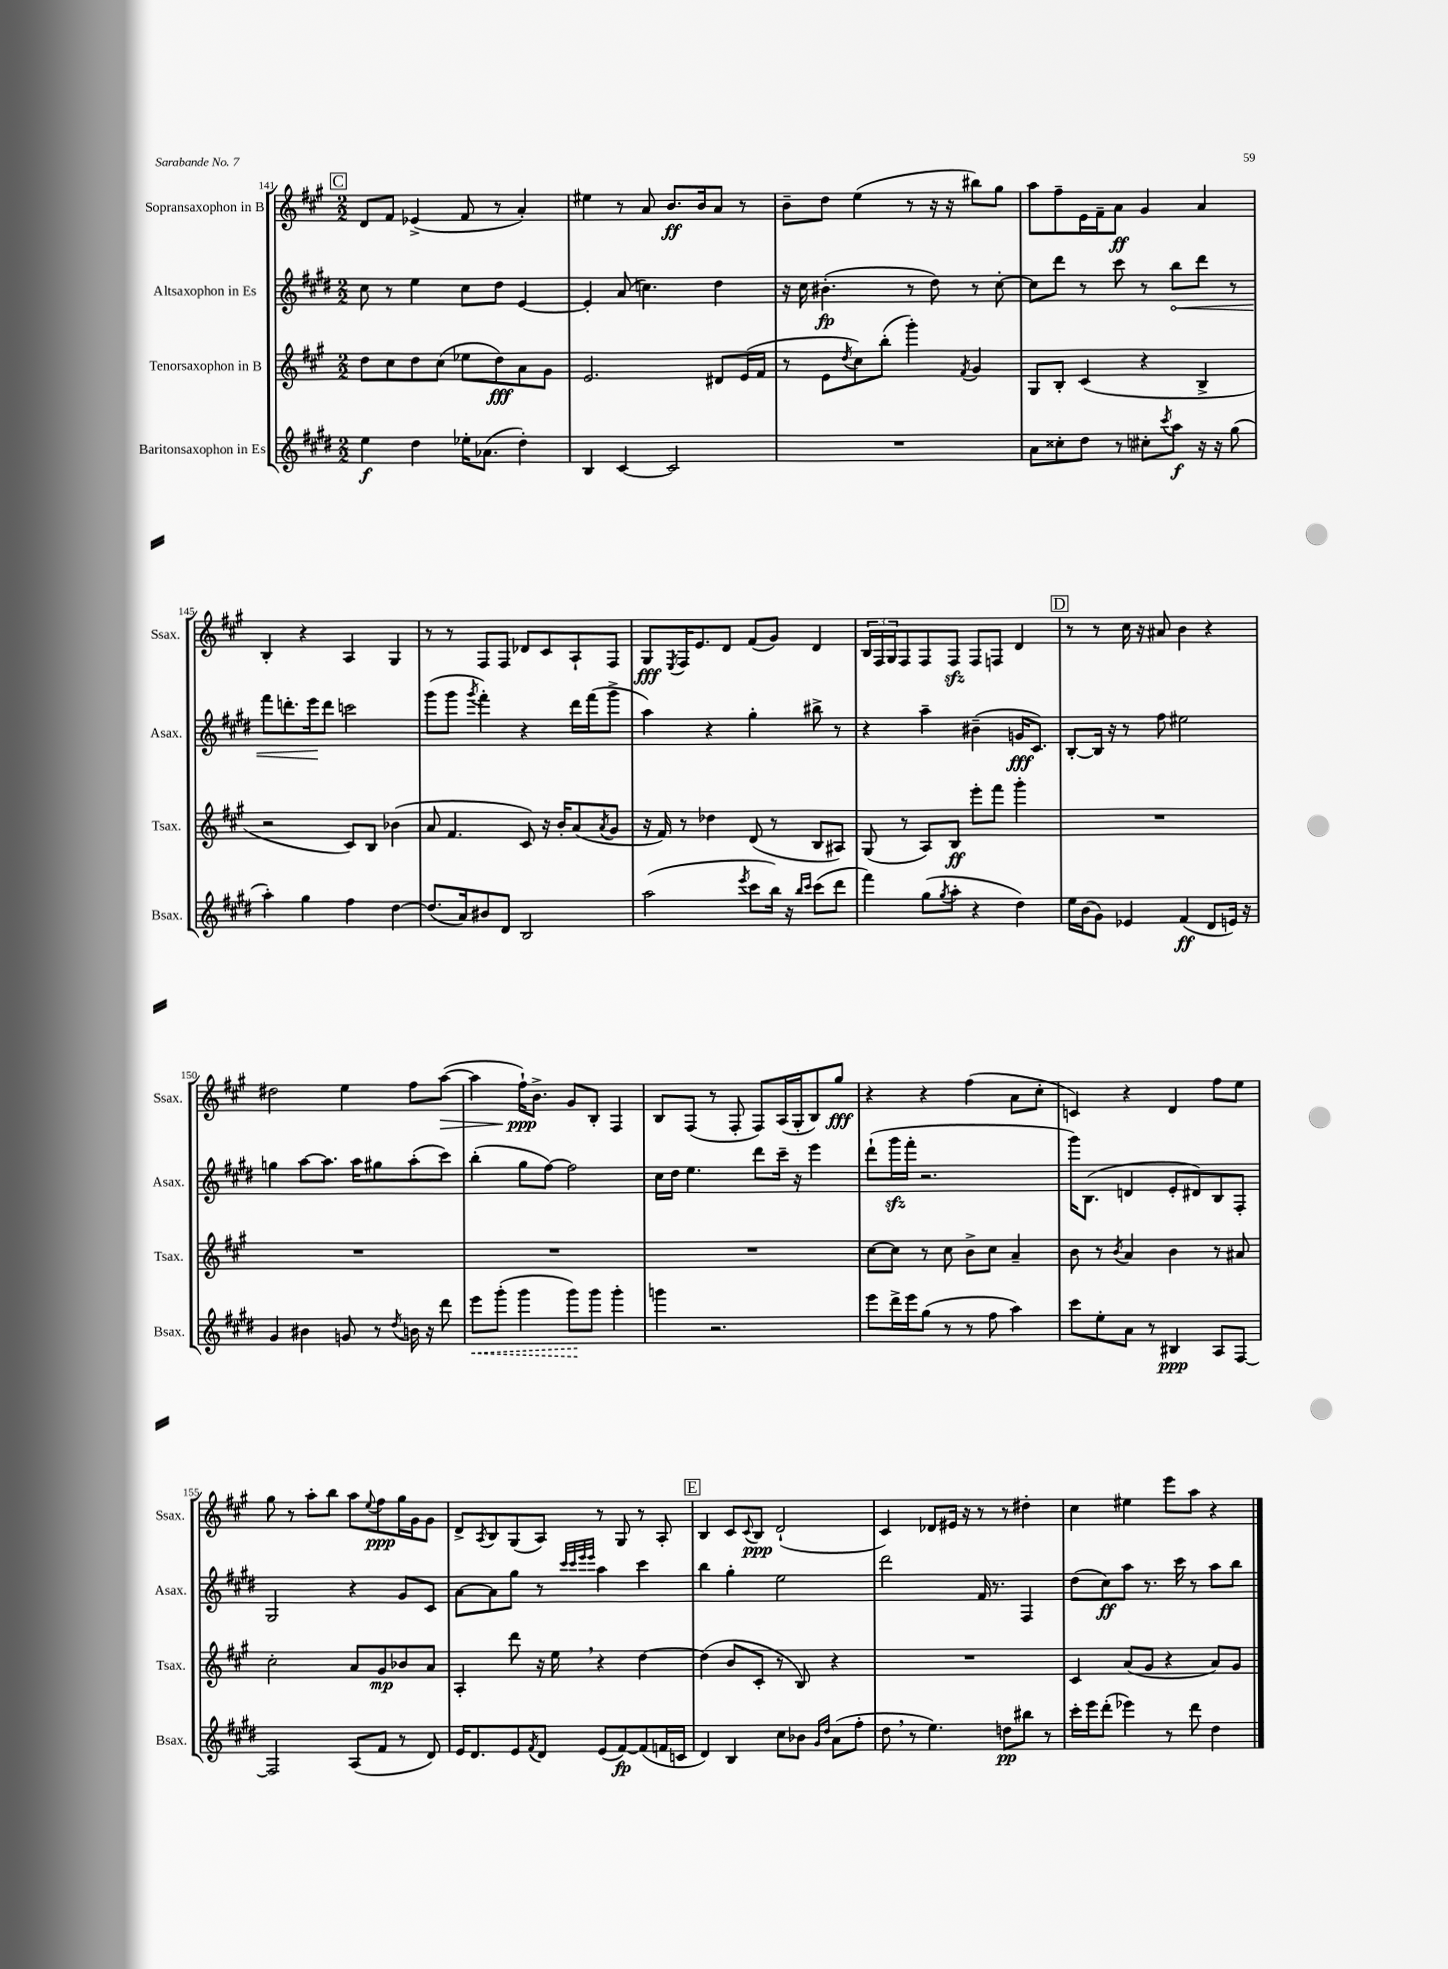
<<
\new StaffGroup <<
\new Staff = "s0" \with { instrumentName = "Sopransaxophon in B" shortInstrumentName = "Ssax." } {
    \clef treble \key a \major \numericTimeSignature \time 2/2
    \mark \markup { \box "C" } d'8 fis'8 ees'4->( fis'8 r8 a'4-.) |
    eis''4 r8 a'8 b'8.\ff b'16 a'8 r8 |
    b'8-- d''8 e''4( r8 r16 r16 bis''8) gis''8 |
    a''8 fis''8-- e'16 fis'16-- a'8\ff gis'4 a'4 |
    b4-. r4 a4 gis4 |
    r8 r8 fis8 fis8 des'8 cis'8 a8-! fis8 |
    gis8\fff \acciaccatura { e8 } fis16 e'8. d'8 fis'8( gis'8) d'4 |
    \tuplet 3/2 { b16 fis16 gis16 } fis8 fis8 fis8\sfz fis8 f8 d'4 |
    \mark \markup { \box "D" } r8 r8 cis''16 r16 ais'8 b'4 r4 |
    dis''2 e''4 fis''8 a''8~\>( |
    a''4 fis''16-!\ppp\!) b'8.-> gis'8 b8-. fis4 |
    b8 fis8( r8 fis8-. fis8) a16( gis16-. b8) gis''8\fff |
    r4 r4 fis''4( a'8 cis''8-. |
    c'4) r4 d'4 fis''8 e''8 |
    gis''8 r8 a''8-. b''8 a''8 \appoggiatura { e''8 } fis''8\ppp gis''16 gis'16 gis'8 |
    d'8-> \acciaccatura { a8 } b8 gis8( a8) r8 gis8 r8 a8-. |
    \mark \markup { \box "E" } b4 cis'8 \appoggiatura { cis'8 } b8\ppp d'2-!( |
    cis'4) des'8 eis'16 r16 r8 r8 dis''4-. |
    cis''4 eis''4 e'''8 a''8 r4 \bar "|." |
}
\new Staff = "s1" \with { instrumentName = "Altsaxophon in Es" shortInstrumentName = "Asax." } {
    \clef treble \key e \major \numericTimeSignature \time 2/2
    \mark \markup { \box "C" } cis''8 r8 e''4 cis''8 dis''8 e'4~ |
    e'4-. a'8( c''4.) dis''4 |
    r16 cis''16 bis'4.-.\fp( r8 dis''8) r8 cis''8~-. |
    cis''8 dis'''8 r8 cis'''8 r8 \once \override Hairpin.circled-tip = ##t b''8\< dis'''8 r8 |
    fis'''8 d'''8.-. e'''16\! d'''8 c'''2 |
    gis'''8( gis'''8 \acciaccatura { gis'''8 } fis'''4-.) r4 dis'''16 fis'''16( gis'''8-> |
    a''4) r4 gis''4-. bis''8-> r8 |
    r4 a''4-- bis'4--( g'16\fff cis'8.) |
    \mark \markup { \box "D" } b8~-. b16 r16 r8 fis''8 eis''2 |
    g''4 a''8~ a''8. a''16 gis''8 a''8-.( cis'''8) |
    b''4-.( gis''8 fis''8~) fis''2 |
    cis''16 dis''16 e''4. dis'''8 cis'''16-- r16 e'''4 |
    dis'''8-!( gis'''16\sfz fis'''16-. r2. |
    gis'''16) b8.( d'4 e'8-. dis'8) b8 fis8-. |
    gis2 r4 gis'8 cis'8 |
    a'8~ a'8 gis''8 r8 \grace { cis'''32 cis'''32 e'''32 e'''32 } a''4 cis'''4 |
    \mark \markup { \box "E" } b''4 gis''4-. e''2 |
    dis'''2 fis'16 r8. fis4 |
    dis''8( cis''8\ff) a''8 r8. cis'''16 r8 a''8 b''8 \bar "|." |
}
\new Staff = "s2" \with { instrumentName = "Tenorsaxophon in B" shortInstrumentName = "Tsax." } {
    \clef treble \key a \major \numericTimeSignature \time 2/2
    \mark \markup { \box "C" } d''8 cis''8 d''8 cis''8( ees''8 d''8\fff) a'8 gis'8 |
    e'2. dis'8 e'16( fis'16 |
    r8 e'8 \acciaccatura { d''8 } cis''8) b''8-.( gis'''4-.) \acciaccatura { fis'8 } gis'4 |
    gis8 b8-. cis'4( r4 b4-> |
    r2 cis'8) b8 bes'4( |
    a'8 fis'4. cis'8) r16 b'16-. a'8( \acciaccatura { a'8 } gis'8 |
    r16 fis'16) r8 des''4 d'8( r8 b8 ais8) |
    gis8( r8 a8) b8\ff e'''8-. fis'''8 gis'''4-. |
    \mark \markup { \box "D" } R1 |
    R1 |
    R1 |
    R1 |
    cis''8~ cis''8 r8 cis''8 b'8-> cis''8 a'4-- |
    b'8 r8 \acciaccatura { b'8 } a'4 b'4 r8 ais'8 |
    cis''2-. a'8 gis'8\mp bes'8 a'8 |
    a4-. d'''8 r16 e''16 \breathe r4 d''4~ |
    \mark \markup { \box "E" } d''4( b'8 cis'8-. r8 b8) r4 |
    R1 |
    cis'4 a'8( gis'8 r4 a'8) gis'8 \bar "|." |
}
\new Staff = "s3" \with { instrumentName = "Baritonsaxophon in Es" shortInstrumentName = "Bsax." } {
    \clef treble \key e \major \numericTimeSignature \time 2/2
    \mark \markup { \box "C" } e''4\f dis''4 ees''16-. aes'8.( dis''4-.) |
    b4 cis'4~ cis'2 |
    R1 |
    a'8 cisis''8-. dis''8 r8 cis''8-. \acciaccatura { cis'''8 } a''8\f r16 r16 gis''8( |
    a''4-.) gis''4 fis''4 dis''4~ |
    dis''8.( a'16) bis'8 dis'8 b2 |
    a''2( \acciaccatura { e'''8 } cis'''8 b''16) r16 \grace { b''16 cis'''16 } cis'''8( dis'''8 |
    fis'''4) gis''8( \acciaccatura { gis''8 } a''8-. r4 dis''4) |
    \mark \markup { \box "D" } e''16 b'16( gis'8) ees'4 fis'4\ff( dis'8 e'16) r16 |
    gis'4 bis'4 g'8 r8 \acciaccatura { dis''8 } b'16 r16 dis'''8 |
    \once \override Hairpin.style = #'dashed-line e'''8\< gis'''8-.( gis'''4 gis'''8\!) gis'''8 gis'''4-. |
    g'''4 r2. |
    e'''8 dis'''16-> e'''16 gis''8( r8 r8 fis''8 a''4) |
    cis'''8 e''8-. a'8 r8 bis4\ppp a8 fis8~ |
    fis2 a8( fis'8 r8 dis'8) |
    e'16 dis'8. e'8 \acciaccatura { fis'8 } dis'8 e'8( fis'8~\fp) fis'8( f'16 c'16 |
    \mark \markup { \box "E" } dis'4) b4 cis''8 bes'8 \grace { gis'16 dis''16 } a'8( fis''8-. |
    dis''8 \breathe r8 e''4.) d''8\pp bis''8 r8 |
    cis'''16-. e'''16 dis'''8-.( ees'''4) r8 dis'''8 dis''4 \bar "|." |
}
>>
>>
\layout { \context { \Score currentBarNumber = #141 } }
